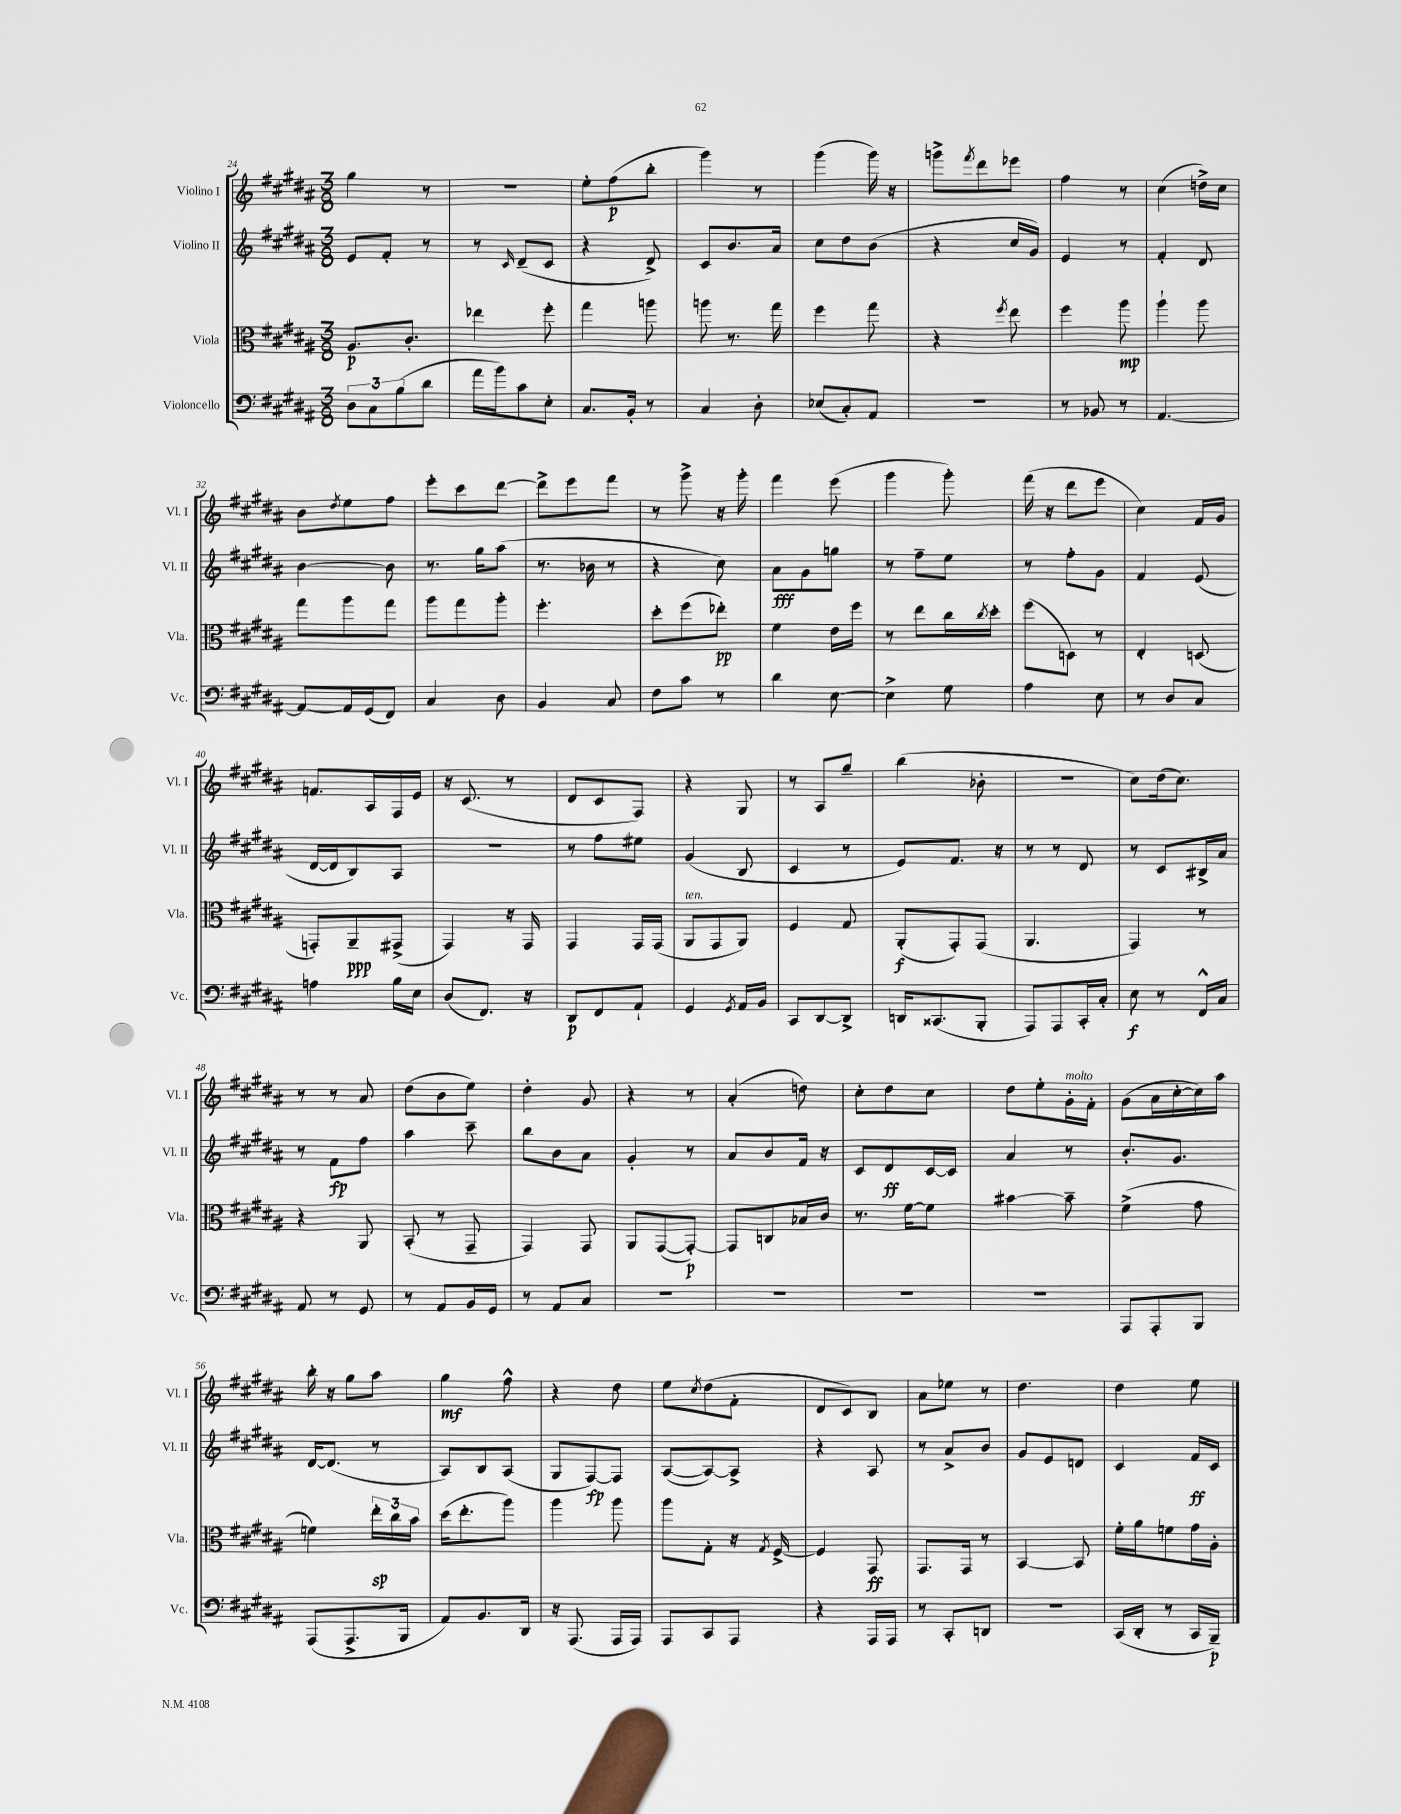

**kern	**dynam	**kern	**dynam	**kern	**dynam	**kern	**dynam
*part4	*part4	*part3	*part3	*part2	*part2	*part1	*part1
*staff4	*staff4	*staff3	*staff3	*staff2	*staff2	*staff1	*staff1
*I"Violoncello	*	*I"Viola	*	*I"Violino II	*	*I"Violino I	*
*I'Vc.	*	*I'Vla.	*	*I'Vl. II	*	*I'Vl. I	*
*clefF4	*	*clefC3	*	*clefG2	*	*clefG2	*
*k[f#c#g#d#a#]	*	*k[f#c#g#d#a#]	*	*k[f#c#g#d#a#]	*	*k[f#c#g#d#a#]	*
*M3/8	*	*M3/8	*	*M3/8	*	*M3/8	*
=24	=24	=24	=24	=24	=24	=24	=24
12D#\L	.	8.A#/L	p	8e/L	.	4gg#\	.
12C#\	.	.	.	.	.	.	.
.	.	.	.	8f#'/J	.	.	.
(12B\	.	.	.	.	.	.	.
.	.	8.c#'/J	.	.	.	.	.
8d#\J	.	.	.	8r	.	8r	.
=25	=25	=25	=25	=25	=25	=25	=25
16a#\LL	.	4ee-X\	.	8r	.	4.r	.
16b\J)	.	.	.	.	.	.	.
.	.	.	.	16qqc#/	.	.	.
8c#\	.	.	.	(8d#~/L	.	.	.
8E'\J	.	8ff#'\	.	8c#/J	.	.	.
=26	=26	=26	=26	=26	=26	=26	=26
8.C#/L	.	4gg#\	.	4r	.	8ee'\L	.
.	.	.	.	.	.	(8ff#\	p
16BB'/Jk	.	.	.	.	.	.	.
8r	.	8aan\	.	8d#^/)	.	8bb'\J	.
=27	=27	=27	=27	=27	=27	=27	=27
4C#/	.	8aan\	.	8c#/L	.	4ggg#\)	.
.	.	8.r	.	8.b/	.	.	.
8D#'\	.	.	.	.	.	8r	.
.	.	16gg#\	.	16a#/Jk	.	.	.
=28	=28	=28	=28	=28	=28	=28	=28
(8E-X/L	.	4ff#\	.	8cc#\L	.	(4ggg#\	.
8C#'/)	.	.	.	8dd#\	.	.	.
8AA#/J	.	8gg#\	.	(8b\J	.	16ggg#\)	.
.	.	.	.	.	.	16r	.
=29	=29	=29	=29	=29	=29	=29	=29
4.r	.	4r	.	4r	.	8gggn^\L	.
.	.	.	.	.	.	8qfff#/	.
.	.	.	.	.	.	8ddd#\	.
.	.	8qff#/	.	.	.	.	.
.	.	8ee\	.	16cc#/LL	.	8eee-X\J	.
.	.	.	.	16g#/JJ)	.	.	.
=30	=30	=30	=30	=30	=30	=30	=30
8r	.	4ff#\	.	4e/	.	4ff#\	.
8BB-X/	.	.	.	.	.	.	.
8r	.	8aa#\	mp	8r	.	8r	.
=31	=31	=31	=31	=31	=31	=31	=31
[4.AA#/	.	4aa#`\	.	4f#'/	.	(4cc#\	.
.	.	8aa#\	.	8d#/	.	16ddn^\LL)	.
.	.	.	.	.	.	16cc#\JJ	.
!!LO:LB:g=z
=32	=32	=32	=32	=32	=32	=32	=32
8AA#/L_	.	8gg#\L	.	[4b\	.	8b\L	.
.	.	.	.	.	.	8qdd#/	.
16AA#/L]	.	8aa#\	.	.	.	8ee\	.
(16GG#/J	.	.	.	.	.	.	.
8FF#/J)	.	8gg#\J	.	8b\]	.	8ff#\J	.
=33	=33	=33	=33	=33	=33	=33	=33
4C#/	.	8aa#\L	.	8.r	.	8eee'\L	.
.	.	8gg#\	.	.	.	8ccc#\	.
.	.	.	.	16gg#\KL	.	.	.
8D#\	.	8aa#'\J	.	(8aa#\J	.	[8ddd#\J	.
=34	=34	=34	=34	=34	=34	=34	=34
4BB/	.	4.ff#'\	.	8.r	.	8ddd#^\L]	.
.	.	.	.	.	.	8eee\	.
.	.	.	.	16b-X\	.	.	.
8C#/	.	.	.	8r	.	8fff#\J	.
=35	=35	=35	=35	=35	=35	=35	=35
8F#\L	.	8dd#'\L	.	4r	.	8r	.
8c#\J	.	(8ff#\	.	.	.	8ggg#^\	.
8r	.	8ee-X'\J)	pp	8cc#\)	.	16r	.
.	.	.	.	.	.	16ggg#'\	.
=36	=36	=36	=36	=36	=36	=36	=36
4d#\	.	4f#\	.	8a#\L	fff	4fff#\	.
.	.	.	.	8g#\	.	.	.
[8E\	.	16e\LL	.	8ggn\J	.	(8eee\	.
.	.	16ff#\JJ	.	.	.	.	.
=37	=37	=37	=37	=37	=37	=37	=37
4E^\]	.	8r	.	8r	.	4ggg#\	.
.	.	8ee\L	.	8ff#~\L	.	.	.
8G#\	.	16cc#\L	.	8ee\J	.	8ggg#'\)	.
.	.	8qcc#/	.	.	.	.	.
.	.	16dd#'\JJ	.	.	.	.	.
=38	=38	=38	=38	=38	=38	=38	=38
4A#\	.	(8ff#\L	.	8r	.	(16fff#\	.
.	.	.	.	.	.	16r	.
.	.	8Dn\J)	.	8ff#'\L	.	8ddd#\L	.
8E\	.	8r	.	8g#\J	.	8eee\J	.
=39	=39	=39	=39	=39	=39	=39	=39
8r	.	4E'/	.	4f#/	.	4cc#\)	.
8D#/L	.	.	.	.	.	.	.
8C#/J	.	(8Dn/	.	(8e/	.	16f#/LL	.
.	.	.	.	.	.	16g#/JJ	.
!!LO:LB:g=z
=40	=40	=40	=40	=40	=40	=40	=40
4An\	.	8GGn'/L)	.	[16d#/LL	.	8.fn/L	.
.	.	.	.	16d#/J]	.	.	.
.	.	8AA#~/	ppp	8B/)	.	.	.
.	.	.	.	.	.	16A#/L	.
16B\LL	.	(8GG#X^/J	.	8A#/J	.	16F#/	.
16E\JJ	.	.	.	.	.	16e/JJ	.
=41	=41	=41	=41	=41	=41	=41	=41
(8D#/L	.	4GG#/)	.	4.r	.	16r	.
.	.	.	.	.	.	(8.c#/	.
8.FF#/J)	.	.	.	.	.	.	.
.	.	16r	.	.	.	8r	.
16r	.	16GG#/	.	.	.	.	.
=42	=42	=42	=42	=42	=42	=42	=42
8DD#/L	p	4GG#/	.	8r	.	8d#/L	.
8FF#/	.	.	.	8ff#\L	.	8c#/	.
8AA#`/J	.	16GG#/LL	.	8ee#X\J	.	8F#/J)	.
.	.	(16GG#/JJ	.	.	.	.	.
=43	=43	=43	=43	=43	=43	=43	=43
!	!	!LO:TX:a:i:t=ten.	!	!	!	!	!
4GG#/	.	8AA#/L	.	(4g#/	.	4r	.
.	.	8GG#/	.	.	.	.	.
8qGG#/	.	.	.	.	.	.	.
16AA#/LL	.	8AA#/J)	.	8B/	.	8G#/	.
16BB/JJ	.	.	.	.	.	.	.
=44	=44	=44	=44	=44	=44	=44	=44
8CC#/L	.	4F#/	.	4c#/	.	8r	.
[8DD#/	.	.	.	.	.	8A#/L	.
8DD#^/J]	.	8G#/	.	8r	.	8gg#~/J	.
=45	=45	=45	=45	=45	=45	=45	=45
16DDn/KL	.	(8AA#'/L	f	8e/L)	.	(4bb\	.
(8.CC##X/	.	.	.	.	.	.	.
.	.	8GG#'/)	.	8.f#/J	.	.	.
8BBB'/J	.	(8GG#/J	.	.	.	8b-X'\	.
.	.	.	.	16r	.	.	.
=46	=46	=46	=46	=46	=46	=46	=46
8AAA#/L)	.	4.AA#/	.	8r	.	4.r	.
8AAA#/	.	.	.	8r	.	.	.
16CC#'/L	.	.	.	8d#/	.	.	.
16C#'/JJ	.	.	.	.	.	.	.
=47	=47	=47	=47	=47	=47	=47	=47
8E\	f	4GG#/)	.	8r	.	8cc#\L)	.
8r	.	.	.	8c#/L	.	(16dd#\k	.
.	.	.	.	.	.	8.cc#\J)	.
16FF#^^/LL	.	8r	.	16B#X^/L	.	.	.
16C#/JJ	.	.	.	16a#/JJ	.	.	.
!!LO:LB:g=z
=48	=48	=48	=48	=48	=48	=48	=48
8AA#/	.	4r	.	8r	.	8r	.
8r	.	.	.	8f#\L	fp	8r	.
8GG#/	.	8AA#/	.	8ff#\J	.	8a#/	.
=49	=49	=49	=49	=49	=49	=49	=49
8r	.	(8BB'/	.	4aa#\	.	(8dd#\L	.
8AA#/L	.	8r	.	.	.	8b\	.
16BB/L	.	8GG#~/	.	8ccc#~\	.	8ee\J)	.
16GG#/JJ	.	.	.	.	.	.	.
=50	=50	=50	=50	=50	=50	=50	=50
8r	.	4GG#/)	.	8bb\L	.	4dd#'\	.
8AA#/L	.	.	.	8b\	.	.	.
8C#/J	.	8GG#/	.	8a#\J	.	8g#/	.
=51	=51	=51	=51	=51	=51	=51	=51
4.r	.	8AA#/L	.	4g#'/	.	4r	.
.	.	([8GG#/	.	.	.	.	.
.	.	8GG#'/J_)	p	8r	.	8r	.
=52	=52	=52	=52	=52	=52	=52	=52
4.r	.	8GG#/L]	.	8a#/L	.	(4a#'/	.
.	.	8Cn/	.	8b/	.	.	.
.	.	16B-X/L	.	16f#/Jk	.	8ddn\)	.
.	.	16c#/JJ	.	16r	.	.	.
=53	=53	=53	=53	=53	=53	=53	=53
4.r	.	8.r	.	8c#/L	.	8cc#'\L	.
.	.	.	.	8d#/	ff	8dd#\	.
.	.	[16f#\KL	.	.	.	.	.
.	.	8f#\J]	.	[16c#/L	.	8cc#\J	.
.	.	.	.	16c#/JJ]	.	.	.
=54	=54	=54	=54	=54	=54	=54	=54
4.r	.	[4b#X\	.	4a#/	.	8dd#\L	.
.	.	.	.	.	.	8ee'\	.
!	!	!	!	!	!	!LO:TX:a:i:t=molto	!
.	.	8b#~\]	.	8r	.	16g#'\L	.
.	.	.	.	.	.	16f#'\JJ	.
=55	=55	=55	=55	=55	=55	=55	=55
8AAA#/L	.	(4f#^\	.	8.b'/L	.	(8g#\L	.
8AAA#'/	.	.	.	.	.	16a#\L	.
.	.	.	.	8.g#/J	.	[16cc#'\	.
8BBB/J	.	8g#\	.	.	.	16cc#\])	.
.	.	.	.	.	.	16aa#\JJ	.
!!LO:LB:g=z
=56	=56	=56	=56	=56	=56	=56	=56
(8AAA#/L	.	4fn\)	.	[16d#/KL	.	16bb'\	.
.	.	.	.	(8.d#/J]	.	16r	.
8.AAA#^/	.	.	.	.	.	8gg#\L	.
.	.	24ee'\LL	sp	8r	.	8aa#\J	.
.	.	24cc#\	.	.	.	.	.
16BBB/Jk	.	.	.	.	.	.	.
.	.	24b\JJ	.	.	.	.	.
=57	=57	=57	=57	=57	=57	=57	=57
8AA#/L)	.	(16dd#\KL	.	8A#/L)	.	4gg#\	mf
.	.	8.ee'\	.	.	.	.	.
8.BB/	.	.	.	8B/	.	.	.
.	.	8aa#\J)	.	(8A#/J	.	8ff#^^\	.
16DD#/Jk	.	.	.	.	.	.	.
=58	=58	=58	=58	=58	=58	=58	=58
16r	.	4aa#\	.	8G#/L	.	4r	.
(8.AAA#/	.	.	.	.	.	.	.
.	.	.	.	[8F#/)	fp	.	.
16AAA#/LL	.	8aa#\	.	8F#/J]	.	8dd#\	.
16AAA#/JJ)	.	.	.	.	.	.	.
=59	=59	=59	=59	=59	=59	=59	=59
8AAA#/L	.	8aa#\L	.	([8A#/L	.	8ee\L	.
.	.	.	.	.	.	8qcc#/	.
8CC#/	.	8G#'\J	.	8A#/_)	.	(8dd#\	.
8AAA#/J	.	16r	.	8A#^/J]	.	8f#'\J	.
.	.	8qG#/	.	.	.	.	.
.	.	[16F#^/	.	.	.	.	.
=60	=60	=60	=60	=60	=60	=60	=60
4r	.	4F#/]	.	4r	.	8d#/L	.
.	.	.	.	.	.	8c#/)	.
16AAA#/LL	.	8GG#/	ff	8A#/	.	8B/J	.
16AAA#/JJ	.	.	.	.	.	.	.
=61	=61	=61	=61	=61	=61	=61	=61
8r	.	8.GG#/L	.	8r	.	8a#\L	.
8CC#'/L	.	.	.	8a#^/L	.	8ee-X\J	.
.	.	16GG#/Jk	.	.	.	.	.
8DDn/J	.	8r	.	8b/J	.	8r	.
=62	=62	=62	=62	=62	=62	=62	=62
4.r	.	[4BB/	.	8g#/L	.	4.dd#\	.
.	.	.	.	8e/	.	.	.
.	.	8BB/]	.	8dn/J	.	.	.
=63	=63	=63	=63	=63	=63	=63	=63
(16CC#/LL	.	16f#'\LL	.	4c#/	.	4dd#\	.
16DD#'/JJ	.	16a#\J	.	.	.	.	.
8r	.	8fn\	.	.	.	.	.
16CC#/LL	.	16g#\L	.	16f#/LL	ff	8ee\	.
16BBB~/JJ)	p	16A#'\JJ	.	16c#/JJ	.	.	.
==	==	==	==	==	==	==	==
*-	*-	*-	*-	*-	*-	*-	*-
